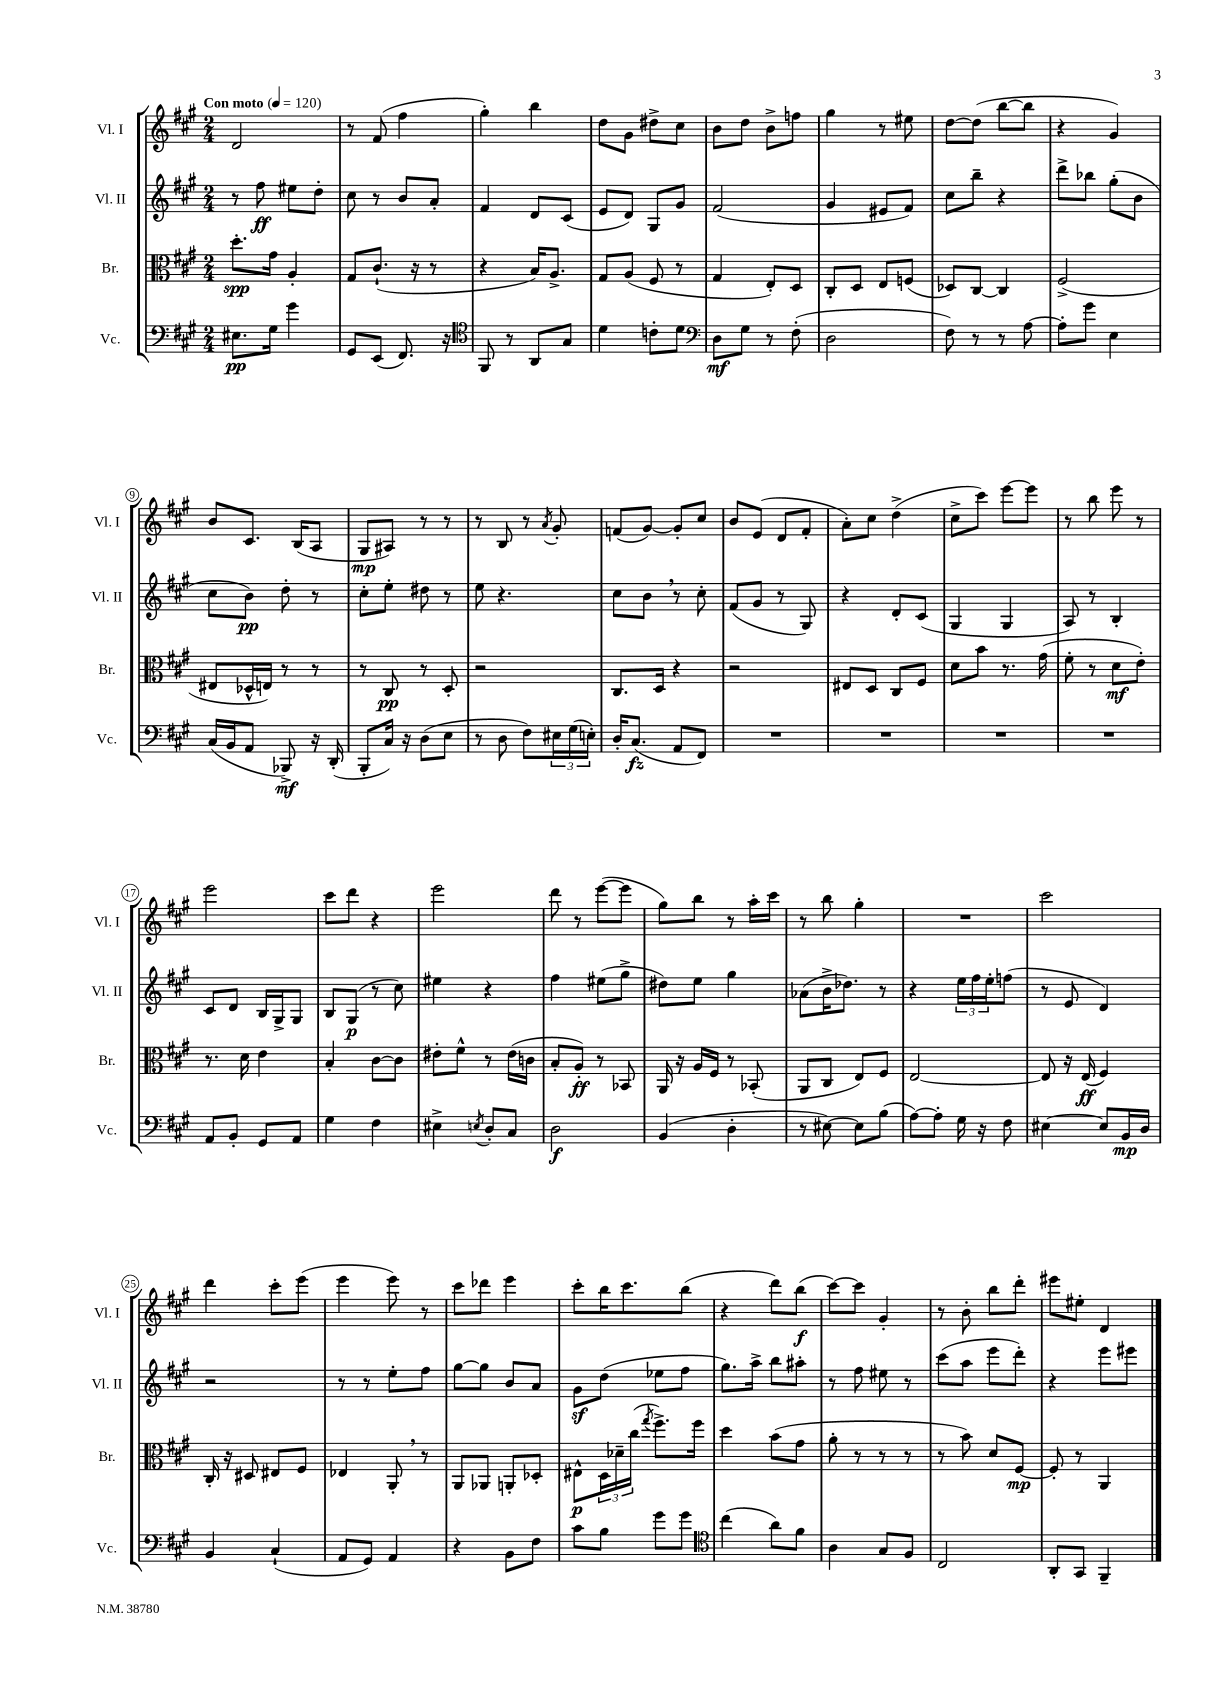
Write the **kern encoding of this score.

**kern	**kern	**kern	**kern
*staff4	*staff3	*staff2	*staff1
*clefF4	*clefC3	*clefG2	*clefG2
*k[f#c#g#]	*k[f#c#g#]	*k[f#c#g#]	*k[f#c#g#]
*M2/4	*M2/4	*M2/4	*M2/4
*MM120	*MM120	*MM120	*MM120
8.E#	8.dd'	8r	2d
.	.	8ff#	.
16G#	16g#	.	.
4g#	4A'	8ee#	.
.	.	8dd'	.
=	=	=	=
8GG#	8G#	8cc#	8r
(8EE	(8.c#`	8r	(8f#
8.FF#)	.	8b	4ff#
.	16r	.	.
.	8r	8a'	.
16r	.	.	.
=	=	=	=
*clefC4	*	*	*
8FF#	4r	4f#	4gg#')
8r	.	.	.
8AA	16B)	8d	4bb
.	8.A^	.	.
8G#	.	(8c#	.
=	=	=	=
4d	8G#	8e	8dd
.	(8A	8d)	8g#
8c'	8F#	8G#	8dd#^
8d	8r	8g#	8cc#
=	=	=	=
*clefF4	*	*	*
8D	4G#	(2f#	8b
8G#	.	.	8dd
8r	8E')	.	8b^
(8F#'	8D	.	8ff
=	=	=	=
2D	8C#'	4g#	4gg#
.	8D	.	.
.	8E	8e#	8r
.	(8F	8f#)	8ee#
=	=	=	=
8F#)	8D-)	8cc#	[8dd
8r	[8C#	8bb~	(8dd]
8r	4C#]	4r	[8bb
[8A	.	.	8bb]
=	=	=	=
8A']	(2F#^	8ddd^	4r
8g#	.	8bb-	.
4E	.	(8gg#'	4g#)
.	.	8b	.
=	=	=	=
(16C#	8E#	8cc#	8b
16BB	.	.	.
8AA	16D-^^	8b)	8.c#
.	16E)	.	.
8BBB-^)	8r	8dd'	.
.	.	.	(16B
16r	8r	8r	8A
(16DD'	.	.	.
=	=	=	=
8BBB'	8r	8cc#'	8G#
16C#)	8C#	8ee'	8A#)
16r	.	.	.
(8D	8r	8dd#	8r
8E	8D'	8r	8r
=	=	=	=
8r	2r	8ee	8r
8D	.	4.r	8B
8F#)	.	.	8r
.	.	.	8qa
24E#	.	.	8g#'
(24G#	.	.	.
24E')	.	.	.
=	=	=	=
16D'	8.C#	8cc#	(8f
(8.C#	.	.	.
.	.	8b	[8g#)
.	16D	.	.
8AA	4r	8r	8g#']
8FF#)	.	8cc#'	8cc#
=	=	=	=
2r	2r	(8f#	8b
.	.	8g#	(8e
.	.	8r	8d
.	.	8G#)	8f#'
=	=	=	=
2r	8E#	4r	8a')
.	8D	.	8cc#
.	8C#	8d'	(4dd^
.	8F#	(8c#	.
=	=	=	=
2r	8d	4G#	8cc#^
.	8b	.	8ccc#)
.	8.r	4G#	[8eee
.	.	.	8eee]
.	(16g#	.	.
=	=	=	=
2r	8f#'	8A)	8r
.	8r	8r	8bb
.	8d	4B'	8eee
.	8e')	.	8r
=	=	=	=
8AA	8.r	8c#	2eee
8BB'	.	8d	.
.	16d	.	.
8GG#	4e	16B	.
.	.	16G#^	.
8AA	.	8G#	.
=	=	=	=
4G#	4B'	8B	8ccc#
.	.	(8G#	8ddd
4F#	[8c#	8r	4r
.	8c#]	8cc#)	.
=	=	=	=
4E#^	8e#'	4ee#	2eee
.	8f#^^	.	.
8qE	.	.	.
8D'	8r	4r	.
8C#	(16e#	.	.
.	16c	.	.
=	=	=	=
2D	8B'	4ff#	8ddd
.	8A')	.	8r
.	8r	(8ee#	([8eee
.	8BB-	8gg#^	8eee]
=	=	=	=
(4BB	16AA	8dd#)	8gg#)
.	16r	.	.
.	16A	8ee	8bb
.	16F#	.	.
4D'	8r	4gg#	8r
.	(8BB-'	.	16aa'
.	.	.	16ccc#
=	=	=	=
8r	8AA	(8a-	8r
[8E#)	8C#	16b^	8bb
.	.	8.dd-)	.
8E#]	8E)	.	4gg#'
(8B	8F#	8r	.
=	=	=	=
[8A)	[2E	4r	2r
8A']	.	.	.
16G#	.	24ee	.
.	.	24ff#	.
16r	.	.	.
.	.	24ee'	.
8F#	.	(8ff	.
=	=	=	=
[4E#	8E]	8r	2ccc#
.	16r	8e	.
.	(16E	.	.
8E#]	4F#)	4d)	.
16BB	.	.	.
16D	.	.	.
=	=	=	=
4BB	16C#'	2r	4ddd
.	16r	.	.
.	8D#	.	.
(4C#`	8E#	.	8ccc#'
.	8F#	.	(8eee
=	=	=	=
8AA	4E-	8r	4eee
8GG#)	.	8r	.
4AA	8AA'	8ee'	8eee)
.	8r	8ff#	8r
=	=	=	=
4r	8AA	[8gg#	8ccc#
.	8AA-	8gg#]	8ddd-
8BB	8AA'	8b	4eee
8F#	8D-'	8a	.
=	=	=	=
8c#	8E#^^	8g#	8ccc#'
8B	24D	(8dd	16bb
.	24d-~	.	.
.	.	.	8.ccc#
.	(24cc#	.	.
.	8qgg#	.	.
8g#	8.ff#^)	8ee-	.
8g#	.	8ff#	(8bb
.	16ff#	.	.
=	=	=	=
*clefC4	*	*	*
(4cc#	4dd	8.gg#)	4r
.	.	16aa^	.
8a)	(8b	8bb	8ddd)
8f#	8g#	8aa#'	(8bb
=	=	=	=
4A	8a'	8r	[8ccc#)
.	8r	8ff#	8ccc#]
8G#	8r	8ee#	4g#'
8F#	8r	8r	.
=	=	=	=
2C#	8r	(8ccc#	8r
.	8b)	8aa	8b'
.	8d	8eee	8bb
.	[8F#	8ddd')	8ddd'
=	=	=	=
8AA'	8F#']	4r	8eee#
8GG#	8r	.	8ee#'
4FF#~	4AA	8eee	4d
.	.	8eee#	.
==	==	==	==
*-	*-	*-	*-
